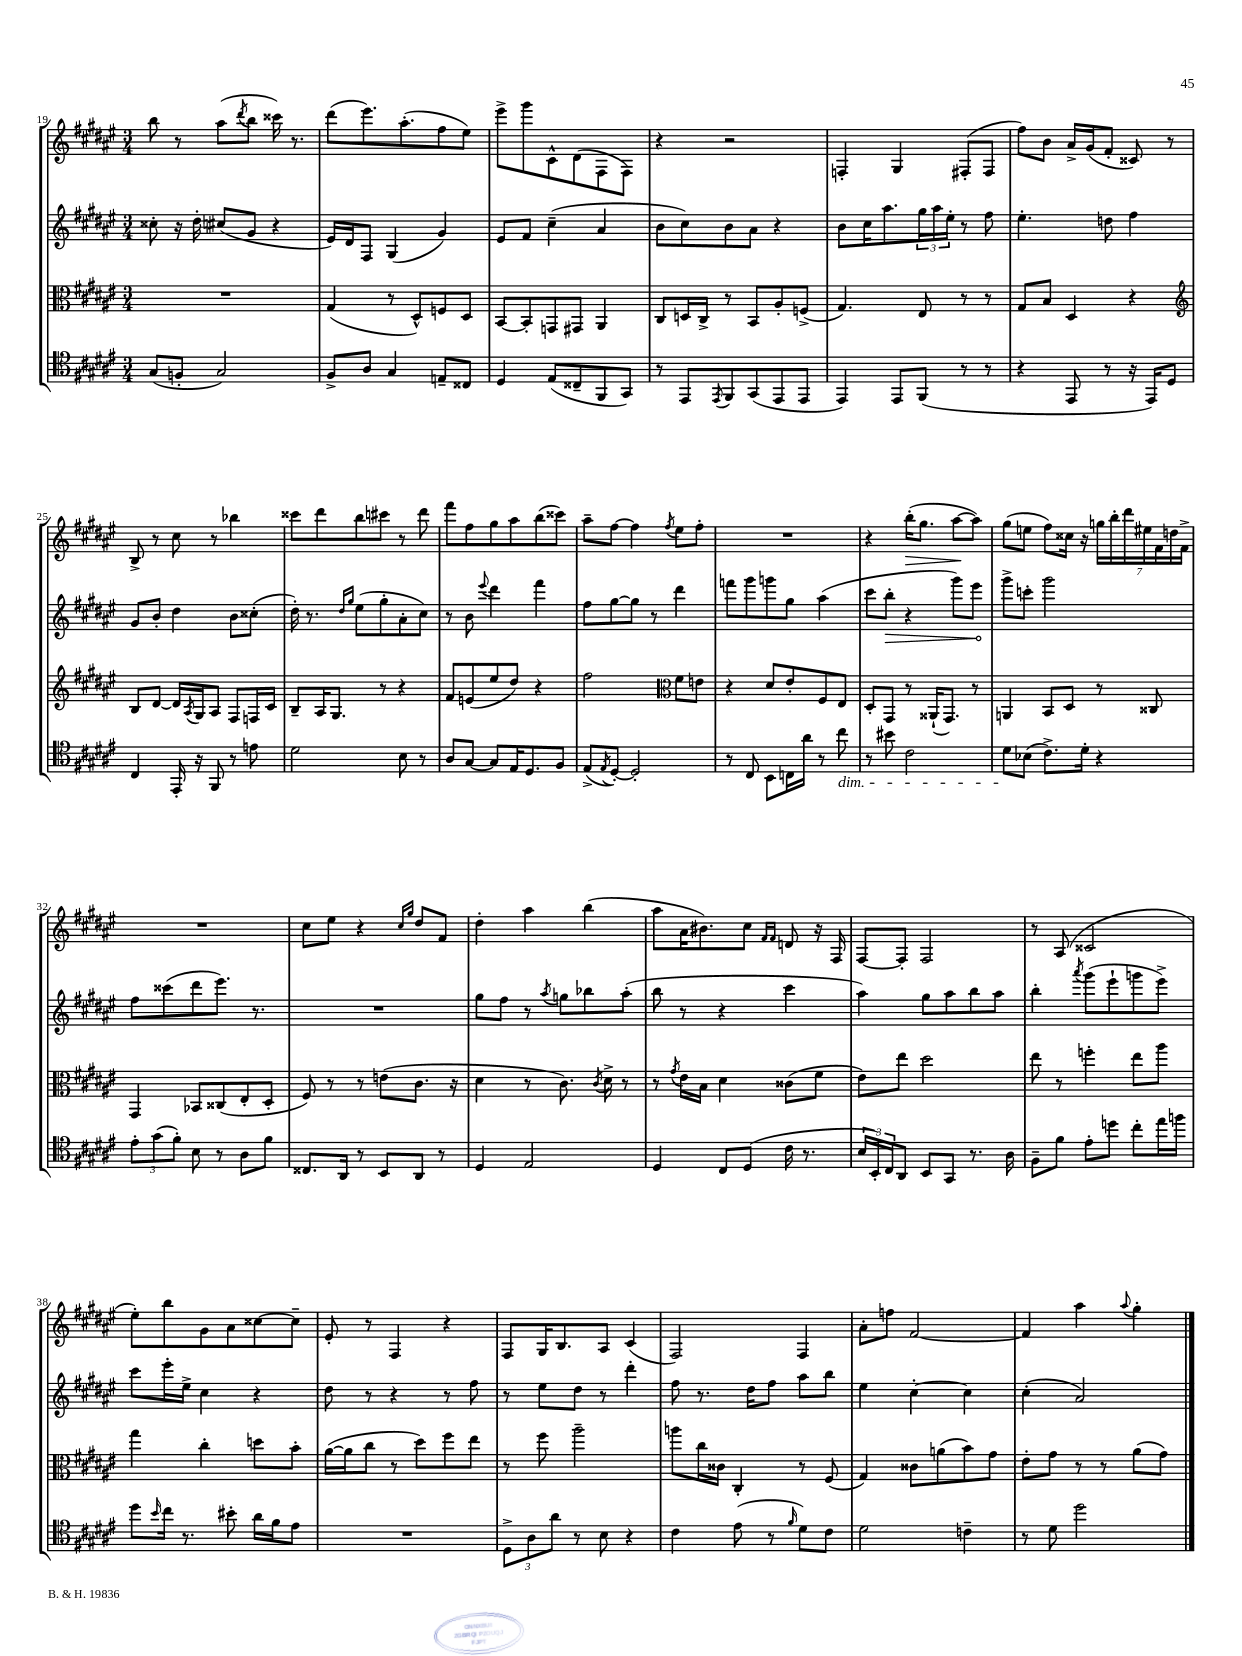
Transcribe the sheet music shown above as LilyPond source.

<<
\new StaffGroup <<
\new Staff = "s0" {
    \clef treble \key fis \major \numericTimeSignature \time 3/4
    b''8 r8 ais''8( \acciaccatura { dis'''8 } b''8 cisis'''16) r8. |
    dis'''8( eis'''8.) ais''8.-.( fis''8 eis''8) |
    eis'''8-> gis'''8 cis'8-^ dis'8( fis8 fis8) |
    r4 r2 |
    f4-. gis4 fis8-.( fis8 |
    fis''8) b'8 ais'16-> gis'16( fis'8-. cisis'8) r8 |
    b8-> r8 cis''8 r8 bes''4 |
    cisis'''8 dis'''8 b''8 cis'''8 r8 dis'''8 |
    fis'''8 fis''8 gis''8 ais''8 b''8( cisis'''8) |
    ais''8-- fis''8~ fis''4 \acciaccatura { fis''8 } eis''8 fis''8-. |
    R2. |
    r4 b''16-.\>( gis''8. ais''8~\! ais''8) |
    gis''8( e''8 fis''8) cisis''16 r16 \tuplet 7/4 { g''16 b''16-. dis'''16 eis''16 fis'16 d''16 fis'16-> } |
    R2. |
    cis''8 eis''8 r4 \grace { cis''16 gis''16 } dis''8 fis'8 |
    dis''4-. ais''4 b''4( |
    ais''8 ais'16 bis'8.) cis''8 \grace { fis'16 fis'16 } d'8 r16 fis16 |
    fis8~ fis8-. fis2 |
    r8 ais8( cisis'2 |
    eis''8-.) b''8 gis'8 ais'8 cisis''8~ cisis''8-- |
    eis'8-. r8 fis4 r4 |
    fis8 gis16 b8. ais8 cis'4( |
    fis2) fis4 |
    ais'8-. f''8 fis'2~ |
    fis'4 ais''4 \appoggiatura { ais''8 } gis''4-. \bar "|." |
}
\new Staff = "s1" {
    \clef treble \key fis \major \numericTimeSignature \time 3/4
    cisis''8-. r16 dis''16-. cis''8( gis'8 r4 |
    eis'16) dis'16 fis8 gis4( gis'4) |
    eis'8 fis'8 cis''4--( ais'4 |
    b'8 cis''8) b'8 ais'8 r4 |
    b'8 cis''16 ais''8. \tuplet 3/2 { gis''16 ais''16 eis''16-. } r8 fis''8 |
    eis''4.-. d''8 fis''4 |
    gis'8 b'8-. dis''4 b'8 cisis''8-.( |
    dis''16-.) r8. \grace { dis''16 gis''16 } eis''8( gis''8-. ais'8-. cis''8) |
    r8 b'8 \appoggiatura { eis'''8 } dis'''4 fis'''4 |
    fis''8 gis''8~ gis''8 r8 dis'''4 |
    f'''8 gis'''8 g'''8 gis''8 ais''4( |
    cis'''8 \once \override Hairpin.circled-tip = ##t b''8-.\> r4 gis'''8) eis'''8\! |
    gis'''8-> c'''8-. gis'''2 |
    fis''8 cisis'''8( dis'''8 eis'''8.) r8. |
    R2. |
    gis''8 fis''8 r8 \acciaccatura { ais''8 } g''8 bes''8 ais''8-.( |
    b''8 r8 r4 cis'''4 |
    ais''4) gis''8 ais''8 b''8 ais''8 |
    b''4-. \acciaccatura { ais'''8 } gis'''8( eis'''8-! g'''8 eis'''8->) |
    cis'''8 eis'''16-. eis''16-> cis''4 r4 |
    dis''8 r8 r4 r8 fis''8 |
    r8 eis''8 dis''8 r8 dis'''4-. |
    fis''8 r8. dis''16 fis''8 ais''8 b''8 |
    eis''4 cis''4~-. cis''4 |
    cis''4-.( ais'2) \bar "|." |
}
\new Staff = "s2" {
    \clef alto \key fis \major \numericTimeSignature \time 3/4
    R2. |
    gis4( r8 dis8-^) f8 dis8 |
    b,8~ b,8-. g,8 gis,8 ais,4 |
    cis8 d16 cis16-> r8 b,8 ais8-. f8->( |
    gis4.) eis8 r8 r8 |
    gis8 b8 dis4 r4 |
    \clef treble b8 dis'8~ dis'16 \acciaccatura { ais8 } gis16 ais8 fis8 f16 cis'16 |
    b8-- ais16 gis8. r8 r4 |
    fis'8 e'8( eis''8 dis''8) r4 |
    fis''2 \clef alto fis'8 e'8 |
    r4 dis'8 eis'8-. fis8 eis8 |
    dis8-. gis,8 r8 aisis,16-!( gis,8.) r8 |
    a,4 b,8 dis8 r8 cisis8 |
    gis,4 bes,8 cisis8( eis8-. dis8-. |
    fis8) r8 r8 e'8( cis'8. r16 |
    dis'4 r8 cis'8.) \acciaccatura { cis'8 } dis'16-> r8 |
    r8 \acciaccatura { gis'8 } eis'16 b16 dis'4 cisis'8( fis'8 |
    eis'8) eis''8 dis''2 |
    eis''8 r8 f''4-. eis''8 ais''8 |
    gis''4 cis''4-. d''8 b'8-. |
    ais'16~( ais'16 cis''8 r8 dis''8) fis''8 eis''8 |
    r8 fis''8 ais''2-- |
    a''8 cis''16 cisis'16 cis4-. r8 fis8( |
    gis4) cisis'8 a'8( b'8) gis'8 |
    eis'8-. gis'8 r8 r8 ais'8( gis'8) \bar "|." |
}
\new Staff = "s3" {
    \clef tenor \key fis \major \numericTimeSignature \time 3/4
    gis8( f8-. gis2) |
    fis8-> ais8 gis4 e8-- cisis8 |
    dis4 eis8( cisis8-- fis,8 gis,8) |
    r8 eis,8 \acciaccatura { eis,8 } fis,8 gis,8( eis,8 eis,8 |
    eis,4) eis,8 fis,8( r8 r8 |
    r4 eis,8 r8 r16 eis,16) dis8 |
    cis4 eis,16-. r16 fis,8 r8 e'8 |
    dis'2 b8 r8 |
    ais8 gis8~ gis8 eis16 dis8. fis8 |
    eis8->( \acciaccatura { eis8 } dis8~-.) dis2-. |
    r8 cis8 b,8 c16 ais'16 r8 cis''8\dim |
    r8 bis'8 cis'2 |
    dis'8\! bes8( cis'8.->) dis'16-. r4 |
    \tuplet 3/2 { eis'8-. gis'8( fis'8-.) } b8 r8 ais8 fis'8 |
    cisis8. ais,16 r8 b,8 ais,8 r8 |
    dis4 eis2 |
    dis4 cis8 dis8( cis'16 r8. |
    \tuplet 3/2 { b16 b,16-.) cis16 } ais,8 b,8 gis,8 r8. ais16 |
    fis8-- fis'8 eis'8-. d''8 cis''8-. eis''16 f''16 |
    dis''8 \grace { b'16 } cis''16 r8. bis'8-. ais'16 fis'16 eis'8 |
    R2. |
    \tuplet 3/2 { dis8-> ais8 ais'8 } r8 b8 r4 |
    cis'4 eis'8( r8 \grace { fis'16 } dis'8) cis'8 |
    dis'2 c'4-- |
    r8 dis'8 dis''2 \bar "|." |
}
>>
>>
\layout { \context { \Score currentBarNumber = #19 } }
